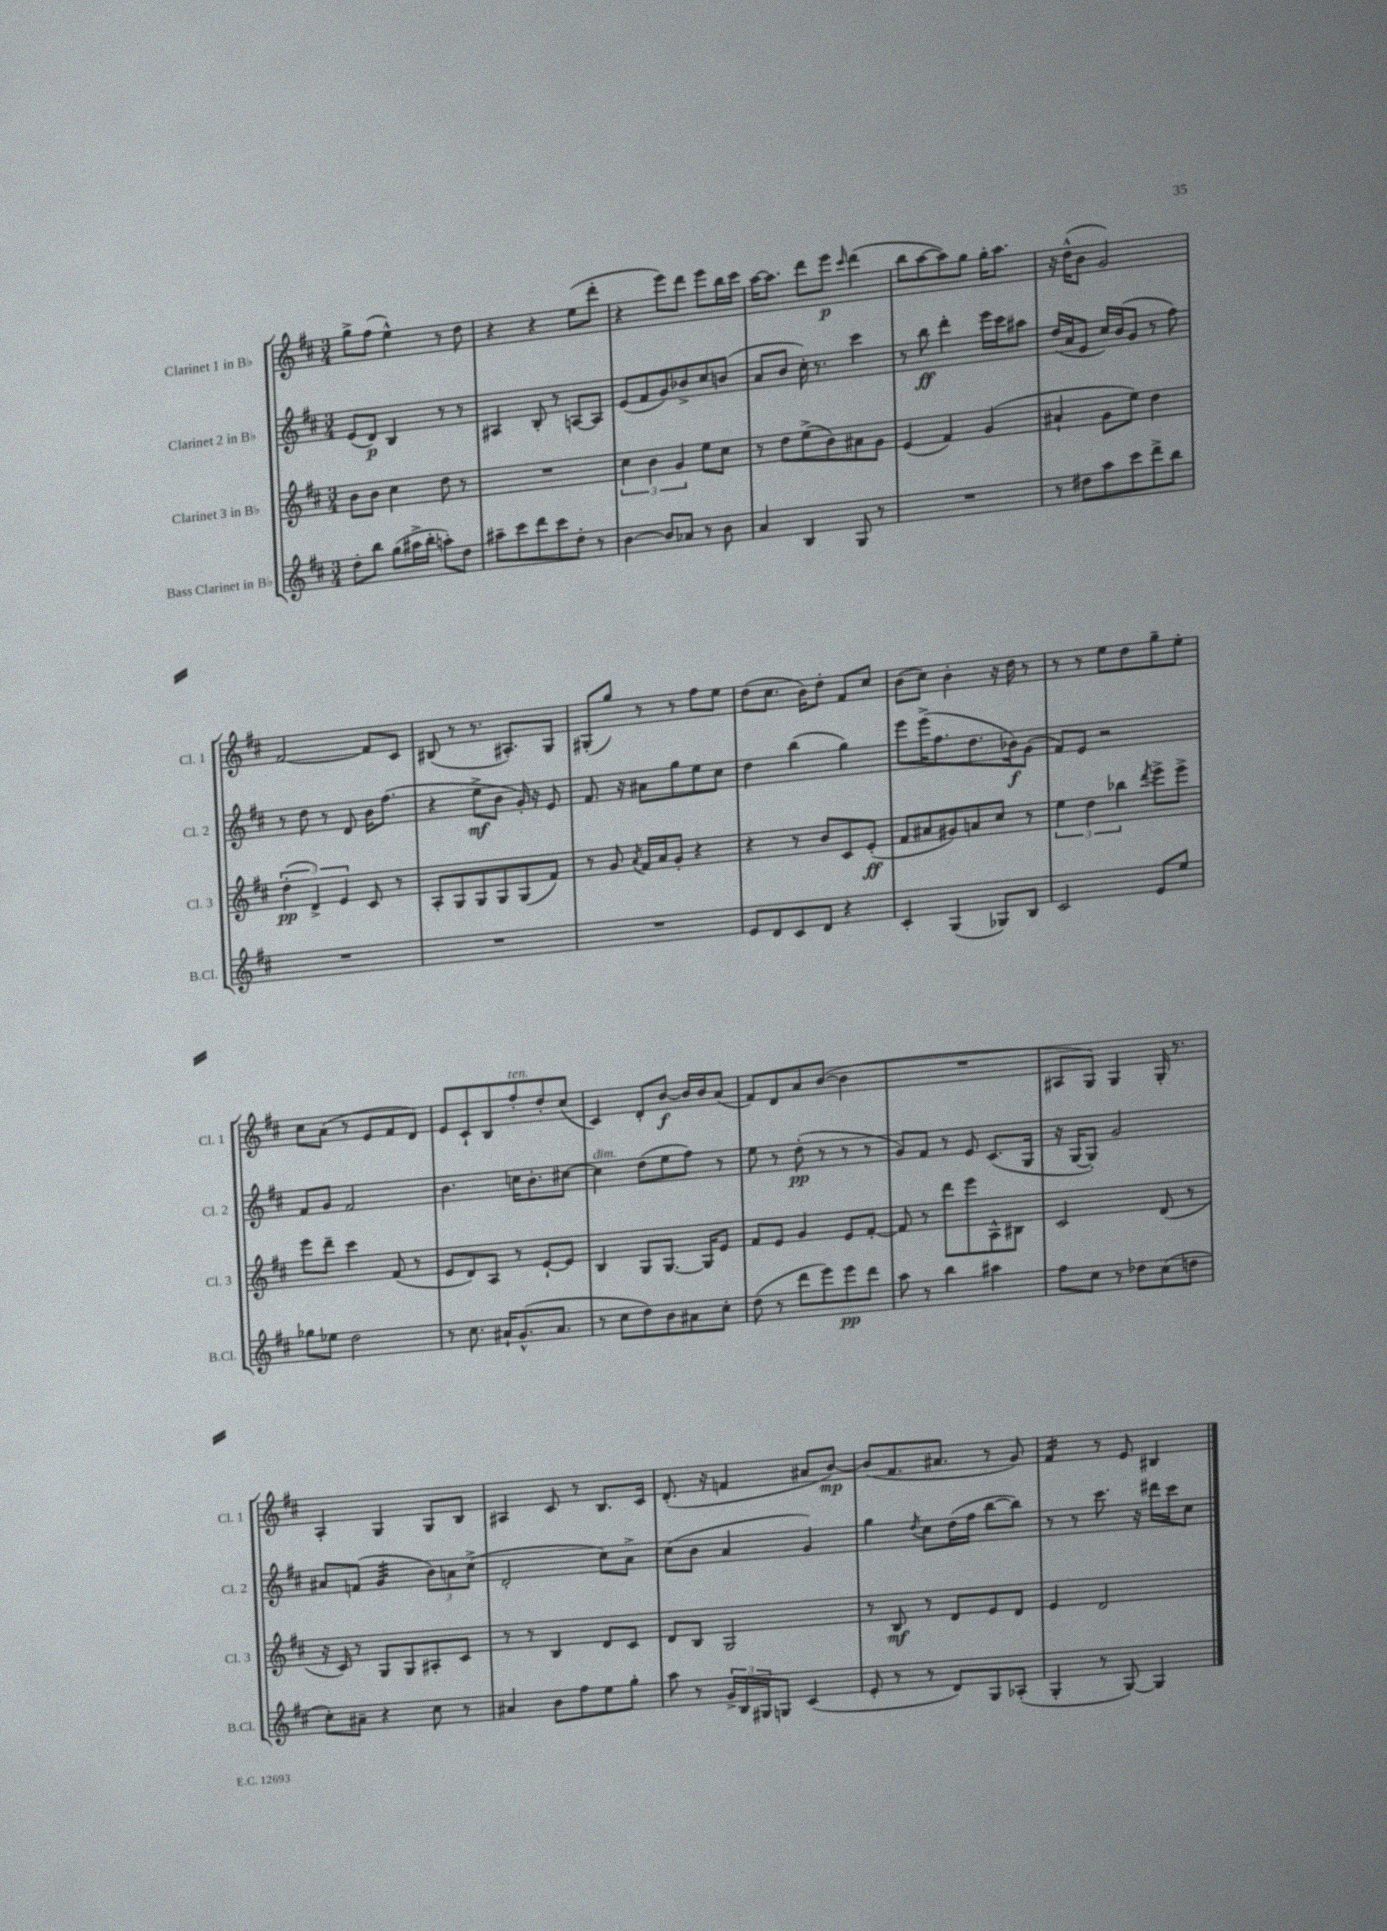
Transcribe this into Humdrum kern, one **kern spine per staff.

**kern	**dynam	**kern	**dynam	**kern	**dynam	**kern	**dynam
*part4	*part4	*part3	*part3	*part2	*part2	*part1	*part1
*staff4	*staff4	*staff3	*staff3	*staff2	*staff2	*staff1	*staff1
*I"Bass Clarinet in B♭	*	*I"Clarinet 3 in B♭	*	*I"Clarinet 2 in B♭	*	*I"Clarinet 1 in B♭	*
*I'B.Cl.	*	*I'Cl. 3	*	*I'Cl. 2	*	*I'Cl. 1	*
*clefG2	*	*clefG2	*	*clefG2	*	*clefG2	*
*k[f#c#]	*	*k[f#c#]	*	*k[f#c#]	*	*k[f#c#]	*
*M3/4	*	*M3/4	*	*M3/4	*	*M3/4	*
=11	=11	=11	=11	=11	=11	=11	=11
8dd'\L	.	8b\L	.	(8e/L	.	8gg^\L	.
8bb\J	.	8b\J	.	8d/J)	p	(8ff#\J	.
(8gg\L	.	4cc#\	.	4B/	.	4ee^^\)	.
16aa#X^\L	.	.	.	.	.	.	.
16bb'\JJ	.	.	.	.	.	.	.
8aan'\L)	.	8dd\	.	8r	.	8r	.
8dd\J	.	8r	.	8r	.	8dd\	.
=12	=12	=12	=12	=12	=12	=12	=12
8aa#X~\L	.	2.r	.	4A#X/	.	4r	.
8ccc#\	.	.	.	.	.	.	.
8ddd\	.	.	.	8B'/	.	4r	.
8ccc#\	.	.	.	8r	.	.	.
8dd'\J	.	.	.	[8An/L	.	(8ee\L	.
8r	.	.	.	8A/J]	.	8ddd'\J	.
=13	=13	=13	=13	=13	=13	=13	=13
[4b\	.	6cc#\	.	(8e/L	.	4r	.
.	.	.	.	8f#/	.	.	.
.	.	6b\	.	.	.	.	.
8b/L]	.	.	.	8g/)	.	8eee\L)	.
.	.	6g/	.	.	.	.	.
8a-X/J	.	.	.	8b-X^/	.	8ddd\J	.
8r	.	8ee\L	.	8cc#/	.	8eee\L	.
8b\	.	8cc#\J	.	(8bn/J	.	16bb\L	.
.	.	.	.	.	.	16ccc#\JJ	.
=14	=14	=14	=14	=14	=14	=14	=14
4a/	.	8r	.	8a/L	.	[16aa\KL	.
.	.	.	.	.	.	8.aa\J]	.
.	.	8dd\L	.	8b/J	.	.	.
4B/	.	(8ee^\	.	16cc#'\)	.	8ddd\L	.
.	.	.	.	8.r	.	.	.
.	.	8b\)	.	.	.	8eee\J	p
.	.	.	.	.	.	16qqccc#/	.
8G/	.	8a#X\	.	4ccc#\	.	(4ddd\	.
8r	.	8g\J	.	.	.	.	.
=15	=15	=15	=15	=15	=15	=15	=15
2.r	.	(4e/	.	8r	.	8bb\L	.
.	.	.	.	8bb\	ff	[8aa\	.
.	.	4f#/)	.	4ddd'\	.	8aa\])	.
.	.	.	.	.	.	8gg\J	.
.	.	(4g/	.	16eee\LL	.	16gg'\KL	.
.	.	.	.	16ccc#\J	.	8.aa\J	.
.	.	.	.	8aa#X\J	.	.	.
=16	=16	=16	=16	=16	=16	=16	=16
8r	.	4a#X`/	.	(16dd/LL	.	16r	.
.	.	.	.	16a/J	.	(16dd^^\KL	.
8dd#X\L	.	.	.	8e/J	.	8b\J	.
8aa\	.	8g\L	.	16cc#/LL)	.	2g/)	.
.	.	.	.	(16b/J	.	.	.
8ccc#\	.	8ee\J)	.	8g/J	.	.	.
8ddd^\	.	4dd\	.	8r	.	.	.
8bb\J	.	.	.	8ff#\)	.	.	.
!!LO:LB:g=z
=17	=17	=17	=17	=17	=17	=17	=17
2.r	.	(6dd'\	pp	8r	.	[2f#/	.
.	.	.	.	8dd\	.	.	.
.	.	6d^/)	.	.	.	.	.
.	.	.	.	8r	.	.	.
.	.	6e/	.	.	.	.	.
.	.	.	.	8d/	.	.	.
.	.	8c#/	.	16b\KL	.	8f#/L]	.
.	.	.	.	(8.ff#\J	.	.	.
.	.	8r	.	.	.	8c#/J	.
=18	=18	=18	=18	=18	=18	=18	=18
2.r	.	8A'/L	.	4r	.	(8B#X/	.
.	.	8G/	.	.	.	8r	.
.	.	8G/	.	8ee^\L	mf	8.r	.
.	.	8G/	.	8b\J	.	.	.
.	.	.	.	.	.	8.A#X'/L)	.
.	.	(8G/	.	16g'/)	.	.	.
.	.	.	.	16r	.	.	.
.	.	8f#/J)	.	8e/	.	8G/J	.
=19	=19	=19	=19	=19	=19	=19	=19
2.r	.	8r	.	8.f#/	.	(8G#X'/L	.
.	.	8g/	.	.	.	8gg/J)	.
.	.	.	.	16r	.	.	.
.	.	8qa/	.	.	.	.	.
.	.	16f#/LL	.	8a#X\L	.	8r	.
.	.	16a/J	.	.	.	.	.
.	.	8g'/J	.	8gg\	.	8r	.
.	.	4r	.	8ee\	.	8ff#\L	.
.	.	.	.	8cc#\J	.	8ee\J	.
=20	=20	=20	=20	=20	=20	=20	=20
8e/L	.	4r	.	4dd\	.	(8dd\L	.
8d/	.	.	.	.	.	8.cc#\J	.
8c#/	.	8r	.	(4bb\	.	.	.
.	.	.	.	.	.	16b\KL)	.
8d/J	.	8b/L	.	.	.	8dd'\J	.
4r	.	8c#/	.	4gg\)	.	8f#/L	.
.	.	(8e'/J	ff	.	.	8cc#/J	.
=21	=21	=21	=21	=21	=21	=21	=21
4c#'/	.	8f#/L	.	8eee\L	.	(8b\L	.
.	.	8a#X/	.	(16eee^\K	.	8cc#\J)	.
.	.	.	.	8.ff#\	.	.	.
(4G/	.	8g#X/)	.	.	.	4b'\	.
.	.	8an/	.	8.dd\	.	.	.
8G-X/L)	.	8cc#/J	.	.	.	16r	.
.	.	.	.	16b-X\k)	f	16dd\	.
8B/J	.	8r	.	(8g\J	.	8r	.
=22	=22	=22	=22	=22	=22	=22	=22
2c#/	.	6ee\	.	8f#/L)	.	8r	.
.	.	.	.	8e/J	.	8r	.
.	.	6dd\	.	.	.	.	.
.	.	.	.	2r	.	8ee\L	.
.	.	6bb-X\	.	.	.	.	.
.	.	.	.	.	.	8dd\	.
.	.	8qddd/	.	.	.	.	.
8e/L	.	8eee^\L	.	.	.	8gg~\	.
8ee/J	.	8eee^\J	.	.	.	8ee'\J	.
!!LO:LB:g=z
=23	=23	=23	=23	=23	=23	=23	=23
8gg-X\L	.	8eee\L	.	8f#/L	.	8cc#\L	.
8ee-X\J	.	8ddd~\J	.	8g/J	.	(8a\J	.
2dd\	.	4ccc#\	.	2f#/	.	8r	.
.	.	.	.	.	.	8e/L	.
.	.	(8f#/	.	.	.	8f#/	.
.	.	8r	.	.	.	8d/J)	.
=24	=24	=24	=24	=24	=24	=24	=24
8r	.	8e/L	.	4.b\	.	8e/L	.
8.cc#\	.	8d/)	.	.	.	8c#`/	.
.	.	8A/J	.	.	.	8B/	.
16a#X`/KL	.	.	.	.	.	.	.
!	!	!	!	!	!	!LO:TX:a:i:t=ten.	!
(8.g^^/	.	8r	.	16ccn\KL	.	8ff#'/	.
.	.	.	.	8.b'\	.	.	.
.	.	[8e`/L	.	.	.	8dd'/	.
8.a#/J	.	.	.	.	.	.	.
.	.	8e/J]	.	[8cc#X\J	.	(8cc#/J	.
=25	=25	=25	=25	=25	=25	=25	=25
!	!	!	!	!LO:TX:a:i:t=dim.	!	!	!
8r	.	4B/	.	4cc#\]	.	4c#/)	.
8cc#\L	.	.	.	.	.	.	.
8dd\)	.	8G/L	.	(8dd\L	.	8d'/L	.
8b\	.	[8.G/J	.	8ee\	.	[8b/J	f
8a#X\	.	.	.	8ff#\J)	.	16b/LL]	.
.	.	16G/KL]	.	.	.	16b/J	.
8cc#'\J	.	8e/J	.	8r	.	(8a/J	.
=26	=26	=26	=26	=26	=26	=26	=26
(8dd\	.	8f#/L	.	8ee\	.	8f#/L)	.
8r	.	8e/J	.	8r	.	8d/	.
8ddd\L	.	4g/	.	(8dd'\	pp	8a/	.
8eee\)	.	.	.	8r	.	([8b/J	.
8eee\	pp	8e/L	.	8r	.	4b\]	.
8ddd\J	.	[8f#'/J	.	8r	.	.	.
=27	=27	=27	=27	=27	=27	=27	=27
8aa\	.	8f#/]	.	8g/L)	.	2.r	.
8r	.	8r	.	8f#/J	.	.	.
4bb\	.	8ddd\L	.	8r	.	.	.
.	.	8eee\	.	8e/	.	.	.
4aa#X\	.	8A^^\	.	(8.c#/L	.	.	.
.	.	8B#X\J	.	.	.	.	.
.	.	.	.	16G/Jk	.	.	.
=28	=28	=28	=28	=28	=28	=28	=28
8ff#\L	.	2c#/	.	16r	.	8A#X/L	.
.	.	.	.	[16G/KL	.	.	.
8cc#\J	.	.	.	8G'/J])	.	8G/J)	.
8r	.	.	.	2g/	.	4G/	.
8dd-X\L	.	.	.	.	.	.	.
(8cc#\	.	(8d/	.	.	.	16G'/	.
.	.	.	.	.	.	8.r	.
8ddn\J	.	8r	.	.	.	.	.
!!LO:LB:g=z
=29	=29	=29	=29	=29	=29	=29	=29
8cc#'\L)	.	16r	.	8a#X/L	.	4A'/	.
.	.	16c#/)	.	.	.	.	.
8a#X~\J	.	8r	.	(8fn/J	.	.	.
*	*	*	*	*tremolo	*	*	*
4r	.	8G/L	.	32g/LLL	.	4G/	.
.	.	.	.	32g/	.	.	.
.	.	.	.	32g/	.	.	.
.	.	.	.	32g/	.	.	.
.	.	8G/	.	32g/	.	.	.
.	.	.	.	32g/	.	.	.
.	.	.	.	32g/	.	.	.
.	.	.	.	32g/JJJ	.	.	.
*	*	*	*	*Xtremolo	*	*	*
8cc#\	.	8A#X'/	.	12b\L)	.	8G/L	.
.	.	.	.	12an\	.	.	.
8r	.	8c#/J	.	.	.	8B/J	.
.	.	.	.	(12cc#^\J	.	.	.
=30	=30	=30	=30	=30	=30	=30	=30
4a#X/	.	8r	.	2d'/	.	4A#X/	.
.	.	8r	.	.	.	.	.
8b\L	.	4B/	.	.	.	8c#/	.
8ff#\	.	.	.	.	.	8r	.
8ee\	.	8d/L	.	8cc#\L)	.	8.B/L	.
8gg'\J	.	8c#/J	.	8a^\J	.	.	.
.	.	.	.	.	.	16c#/Jk	.
=31	=31	=31	=31	=31	=31	=31	=31
8aa\	.	8d/L	.	(8cc#\L	.	(8.d'/	.
8r	.	8B/J	.	8b\J	.	.	.
.	.	.	.	.	.	16r	.
24g^/LL	.	2G/	.	4a/	.	4fn/	.
24B/	.	.	.	.	.	.	.
24G#X/J	.	.	.	.	.	.	.
8Gn/J	.	.	.	.	.	.	.
(4c#/	.	.	.	4g/)	.	8a#X/L	.
.	.	.	.	.	.	[8b/J)	mp
=32	=32	=32	=32	=32	=32	=32	=32
8e'/	.	8r	.	4gg\	.	(8b/L]	.
8r	.	8B/	mf	.	.	8.f#/	.
.	.	.	.	8qdd/	.	.	.
8r	.	8r	.	8cc#\L	.	.	.
.	.	.	.	.	.	8.a#X/J	.
8d/L)	.	8d/L	.	(16dd\L	.	.	.
.	.	.	.	16ff#\JJ	.	.	.
8G/	.	8e/	.	[8bb\L	.	8r	.
(8A-X'/J	.	8d/J	.	8bb\J])	.	8g/)	.
=33	=33	=33	=33	=33	=33	=33	=33
*	*	*	*	*	*	*tremolo	*
4G'/	.	4e/	.	8r	.	16f#/LL	.
.	.	.	.	.	.	16f#/	.
.	.	.	.	8r	.	16f#/	.
.	.	.	.	.	.	16f#/JJ	.
*	*	*	*	*	*	*Xtremolo	*
8r	.	2d/	.	8.ccc#\	.	8r	.
[8G/)	.	.	.	.	.	8e/	.
.	.	.	.	16r	.	.	.
4G/]	.	.	.	16ddd#X\LL	.	4B#X/	.
.	.	.	.	16ccc#\J	.	.	.
.	.	.	.	8cc#\J	.	.	.
==	==	==	==	==	==	==	==
*-	*-	*-	*-	*-	*-	*-	*-
